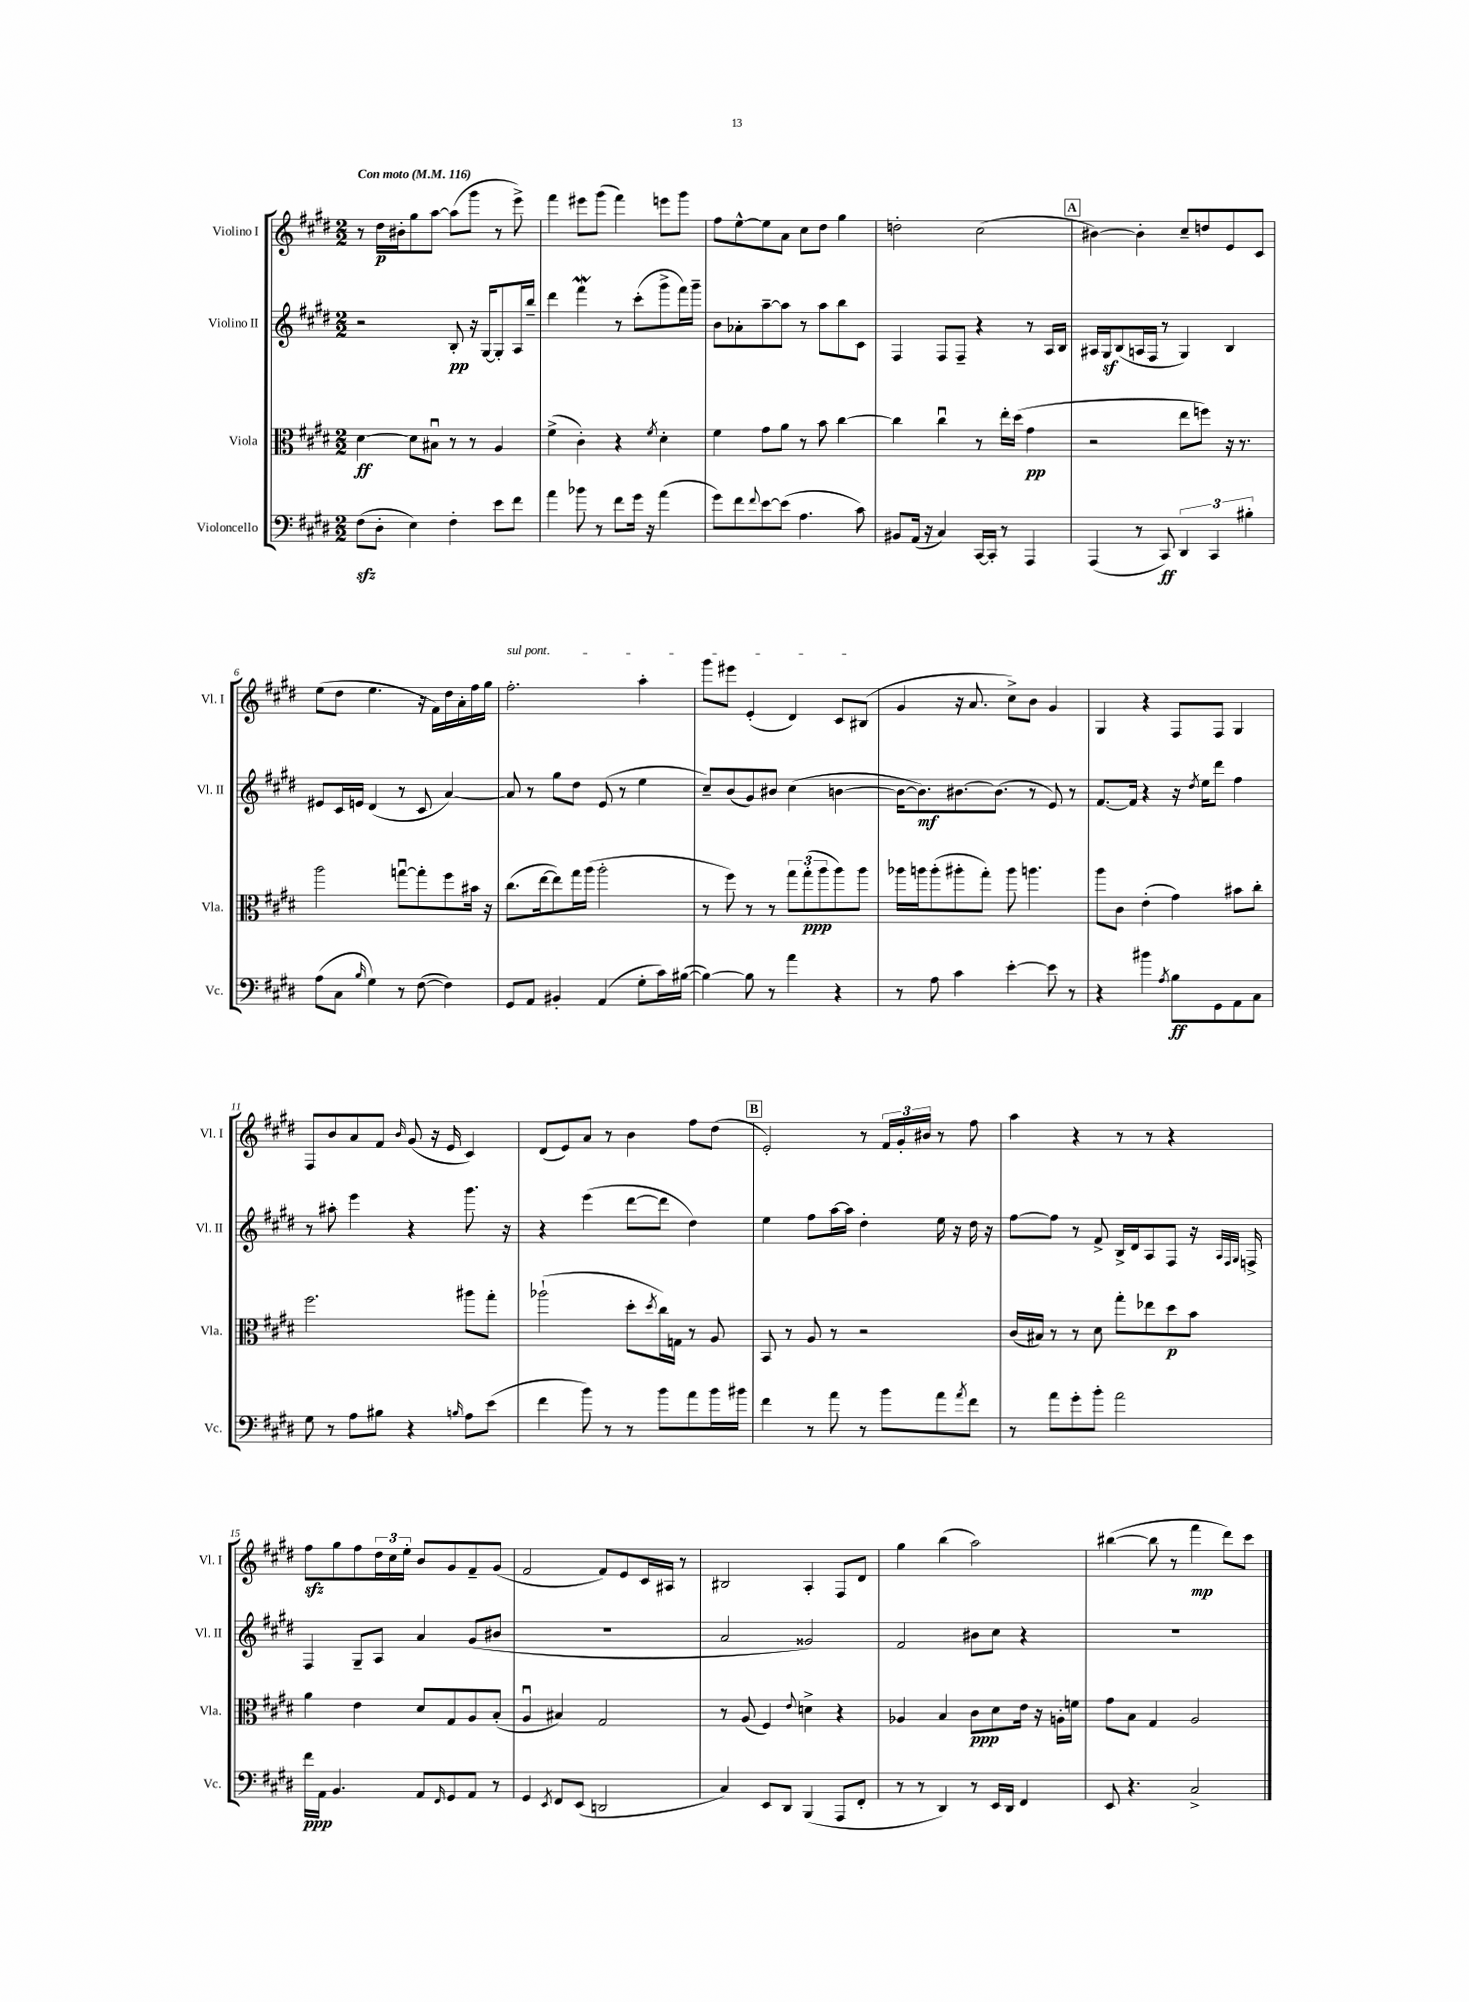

**kern	**dynam	**kern	**dynam	**kern	**dynam	**kern	**dynam
*part4	*part4	*part3	*part3	*part2	*part2	*part1	*part1
*staff4	*staff4	*staff3	*staff3	*staff2	*staff2	*staff1	*staff1
*I"Violoncello	*	*I"Viola	*	*I"Violino II	*	*I"Violino I	*
*I'Vc.	*	*I'Vla.	*	*I'Vl. II	*	*I'Vl. I	*
*clefF4	*	*clefC3	*	*clefG2	*	*clefG2	*
*k[f#c#g#d#]	*	*k[f#c#g#d#]	*	*k[f#c#g#d#]	*	*k[f#c#g#d#]	*
*M2/2	*	*M2/2	*	*M2/2	*	*M2/2	*
*MM116	*	*MM116	*	*MM116	*	*MM116	*
=1	=1	=1	=1	=1	=1	=1	=1
!	!	!	!	!	!	!LO:TX:a:B:t=Con moto	!
(8F#zz\L	.	[4d#\	ff	2r	.	8r	.
8D#'\J	.	.	.	.	.	16dd#\LL	p
.	.	.	.	.	.	16b#X'\J	.
4E\)	.	8d#\L]	.	.	.	8gg#\	.
.	.	8B#Xu\J	.	.	.	[8aa\J	.
4F#'\	.	8r	.	8B'/	pp	(8aa\L]	.
.	.	8r	.	16r	.	8ggg#\J	.
.	.	.	.	[16G#/KL	.	.	.
8e\L	.	4A/	.	8G#'/]	.	8r	.
8f#\J	.	.	.	16A/L	.	8eee^\)	.
.	.	.	.	16bb~/JJ	.	.	.
=2	=2	=2	=2	=2	=2	=2	=2
4a\	.	(4f#^\	.	4ddd#\	.	4fff#\	.
8b-X\	.	4c#'\)	.	4fff#W\	.	8eee#X\L	.
8r	.	.	.	.	.	(8ggg#\J	.
8f#\L	.	4r	.	8r	.	4fff#\)	.
16g#\Jk	.	.	.	(8ccc#'\L	.	.	.
16r	.	.	.	.	.	.	.
.	.	8qf#/	.	.	.	.	.
(4a\	.	4d#'\	.	8ggg#^\	.	8eeen\L	.
.	.	.	.	16fff#\L)	.	8ggg#\J	.
.	.	.	.	16ggg#~\JJ	.	.	.
=3	=3	=3	=3	=3	=3	=3	=3
8g#\L)	.	4f#\	.	8b\L	.	8ff#\L	.
8f#\	.	.	.	8a-X'\	.	[8ee^^\	.
8qqf#/	.	.	.	.	.	.	.
[8e\	.	8g#\L	.	[8aa~\	.	8ee\]	.
(8e\J]	.	8a\J	.	8aa\J]	.	8a\J	.
4.A\	.	8r	.	8r	.	8cc#\L	.
.	.	8b\	.	8aa\L	.	8dd#\J	.
.	.	[4cc#\	.	8bb\	.	4gg#\	.
8c#\)	.	.	.	8c#\J	.	.	.
=4	=4	=4	=4	=4	=4	=4	=4
8BB#X/L	.	4cc#\]	.	4F#/	.	2ddn'\	.
(16AA/Jk	.	.	.	.	.	.	.
16r	.	.	.	.	.	.	.
4C#/)	.	4cc#u\	.	8F#/L	.	.	.
.	.	.	.	8F#~/J	.	.	.
[16CC#/LL	.	8r	.	4r	.	(2cc#\	.
16CC#'/JJ]	.	.	.	.	.	.	.
8r	.	16ee'\LL	.	.	.	.	.
.	.	(16dd#\JJ	.	.	.	.	.
4AAA/	.	4g#\	pp	8r	.	.	.
.	.	.	.	16A/LL	.	.	.
.	.	.	.	16B/JJ	.	.	.
!!LO:REH:place=s1:t=A
=5	=5	=5	=5	=5	=5	=5	=5
(4AAA/	.	2r	.	16A#X/LL	.	[4b#X\)	.
.	.	.	.	16G#z/J	.	.	.
.	.	.	.	(8B/	.	.	.
8r	.	.	.	16An/L	.	4b#'\]	.
.	.	.	.	16F#/JJ	.	.	.
8CC#/)	ff	.	.	8r	.	.	.
6DD#/	.	8ee\L	.	4G#/)	.	8cc#~/L	.
.	.	8ffn\J)	.	.	.	8ddn/	.
6CC#/	.	.	.	.	.	.	.
.	.	16r	.	4B/	.	8e/	.
.	.	8.r	.	.	.	.	.
6B#X'\	.	.	.	.	.	.	.
.	.	.	.	.	.	8c#/J	.
!!LO:LB:g=z
=6	=6	=6	=6	=6	=6	=6	=6
(8A\L	.	2aa\	.	8e#X/L	.	(8ee\L	.
8C#\J	.	.	.	16c#/L	.	8dd#\J	.
.	.	.	.	16en/JJ	.	.	.
16qqB/	.	.	.	.	.	.	.
4G#\)	.	.	.	(4d#/	.	4.ee\	.
8r	.	[8ggnu\L	.	8r	.	.	.
([8F#\	.	8gg'\]	.	8c#/	.	16r	.
.	.	.	.	.	.	16f#\LL)	.
4F#\])	.	8ff#\	.	[4a/)	.	16dd#\	.
.	.	.	.	.	.	16a'\	.
.	.	16b#X\Jk	.	.	.	16ff#\	.
.	.	16r	.	.	.	16gg#\JJ	.
=7	=7	=7	=7	=7	=7	=7	=7
!	!	!	!	!	!	!LO:TX:a:i:t=sul pont.	!
8GG#/L	.	(8.cc#\L	.	8a/]	.	2.ff#'\	.
8AA/J	.	.	.	8r	.	.	.
.	.	[16ee\k	.	.	.	.	.
4BB#X'/	.	8ee\])	.	8gg#\L	.	.	.
.	.	16gg#\L	.	8dd#\J	.	.	.
.	.	(16aa\JJ	.	.	.	.	.
(4AA/	.	2aa'\	.	(8e/	.	.	.
.	.	.	.	8r	.	.	.
8G#'\L	.	.	.	4ee\	.	4aa'\	.
16c#\L)	.	.	.	.	.	.	.
([16B#X\JJ	.	.	.	.	.	.	.
=8	=8	=8	=8	=8	=8	=8	=8
4B#\_)	.	8r	.	8cc#~/L)	.	8ggg#\L	.
.	.	8ff#\)	.	(8b/	.	8eee#X\J	.
8B#\]	.	8r	.	8g#/)	.	(4e'/	.
8r	.	8r	.	8b#X/J	.	.	.
4a\	.	12gg#\L	.	(4cc#\	.	4d#/)	.
.	.	(12gg#'\	ppp	.	.	.	.
.	.	12aa\	.	.	.	.	.
4r	.	8aa\)	.	[4bn\	.	8c#/L	.
.	.	8aa\J	.	.	.	(8B#X/J	.
=9	=9	=9	=9	=9	=9	=9	=9
8r	.	16aa-X\LL	.	16b\KL_	.	4g#/	.
.	.	16aan\J	.	8.b\])	mf	.	.
8A\	.	(8aa'\	.	.	.	.	.
4c#\	.	8aa#X'\	.	[8.b#X\	.	16r	.
.	.	.	.	.	.	8.a/	.
.	.	8gg#'\J)	.	.	.	.	.
.	.	.	.	(8.b#\J]	.	.	.
[4e'\	.	8aa#\	.	.	.	8cc#^\L)	.
.	.	4.aan\	.	8r	.	8b\J	.
8e\]	.	.	.	8e/)	.	4g#/	.
8r	.	.	.	8r	.	.	.
=10	=10	=10	=10	=10	=10	=10	=10
4r	.	8aa\L	.	[8.f#/L	.	4G#/	.
.	.	8c#\J	.	.	.	.	.
.	.	.	.	16f#/Jk]	.	.	.
4b#X\	.	(4e'\	.	4r	.	4r	.
8qA/	.	.	.	.	.	.	.
8B\L	ff	4g#\)	.	16r	.	8F#/L	.
.	.	.	.	8qdd#/	.	.	.
.	.	.	.	16ee\KL	.	.	.
8GG#\	.	.	.	8ddd#\J	.	8F#/J	.
8AA\	.	8b#X\L	.	4ff#\	.	4G#/	.
8C#\J	.	8cc#'\J	.	.	.	.	.
!!LO:LB:g=z
=11	=11	=11	=11	=11	=11	=11	=11
8G#\	.	2.ff#\	.	8r	.	8F#/L	.
8r	.	.	.	8aa#X'\	.	8b/	.
8A\L	.	.	.	4eee\	.	8a/	.
8B#X\J	.	.	.	.	.	8f#/J	.
.	.	.	.	.	.	16qqb/	.
4r	.	.	.	4r	.	(8g#/	.
.	.	.	.	.	.	16r	.
.	.	.	.	.	.	16e/	.
16qqBn/	.	.	.	.	.	.	.
8A\L	.	8aa#X\L	.	8.ggg#\	.	4c#/)	.
(8e\J	.	8gg#'\J	.	.	.	.	.
.	.	.	.	16r	.	.	.
=12	=12	=12	=12	=12	=12	=12	=12
4f#\	.	(2aa-X`\	.	4r	.	(8d#/L	.
.	.	.	.	.	.	8e/)	.
8b\)	.	.	.	(4eee\	.	8a/J	.
8r	.	.	.	.	.	8r	.
8r	.	8dd#'\L	.	[8ddd#\L	.	4b\	.
.	.	8qdd#/	.	.	.	.	.
8b\L	.	16cc#\L)	.	8ddd#\J]	.	.	.
.	.	16Gn\JJ	.	.	.	.	.
8a\	.	8r	.	4dd#\)	.	8ff#\L	.
16b\L	.	8A/	.	.	.	(8dd#\J	.
16b#X\JJ	.	.	.	.	.	.	.
!!LO:REH:place=s1:t=B
=13	=13	=13	=13	=13	=13	=13	=13
4f#\	.	8BB/	.	4ee\	.	2e'/)	.
.	.	8r	.	.	.	.	.
8r	.	8A/	.	8ff#\L	.	.	.
8a\	.	8r	.	[16aa\L	.	.	.
.	.	.	.	16aa\JJ]	.	.	.
8r	.	2r	.	4dd#'\	.	8r	.
8b\L	.	.	.	.	.	24f#/LL	.
.	.	.	.	.	.	24g#'/	.
.	.	.	.	.	.	24b#X/JJ	.
8a\	.	.	.	16ee\	.	8r	.
.	.	.	.	16r	.	.	.
8qa/	.	.	.	.	.	.	.
8f#\J	.	.	.	16dd#\	.	8ff#\	.
.	.	.	.	16r	.	.	.
=14	=14	=14	=14	=14	=14	=14	=14
8r	.	(16c#/LL	.	[8ff#\L	.	4aa\	.
.	.	16B#X/JJ)	.	.	.	.	.
8a\L	.	8r	.	8ff#\J]	.	.	.
8g#'\	.	8r	.	8r	.	4r	.
8b'\J	.	8d#\	.	8f#^/	.	.	.
2a\	.	8gg#'\L	.	16B^/LL	.	8r	.
.	.	.	.	16d#/J	.	.	.
.	.	8ee-X\	.	8A/	.	8r	.
.	.	8dd#\	p	8F#/J	.	4r	.
.	.	8b\J	.	16r	.	.	.
.	.	.	.	32qqA/LLL	.	.	.
.	.	.	.	32qqF#/	.	.	.
.	.	.	.	32qqG#/JJJ	.	.	.
.	.	.	.	16Fn^/	.	.	.
!!LO:LB:g=z
=15	=15	=15	=15	=15	=15	=15	=15
16f#\LL	ppp	4a\	.	4F#/	.	8ff#zz\L	.
16AA\JJ	.	.	.	.	.	.	.
4.BB/	.	.	.	.	.	8gg#\	.
.	.	4e\	.	8G#~/L	.	8ff#\	.
.	.	.	.	8A/J	.	24dd#\L	.
.	.	.	.	.	.	24cc#\	.
.	.	.	.	.	.	24ee'\JJ	.
8AA/L	.	8d#/L	.	4a/	.	8b/L	.
16qqFF#/	.	.	.	.	.	.	.
8GG#/	.	8G#/	.	.	.	8g#/	.
8AA/J	.	8A/	.	(8g#/L	.	8f#~/	.
8r	.	(8B'/J	.	8b#X/J	.	(8g#/J	.
=16	=16	=16	=16	=16	=16	=16	=16
4GG#/	.	4Au/	.	1r	.	2f#/	.
8qEE/	.	.	.	.	.	.	.
8FF#/L	.	4B#X/)	.	.	.	.	.
(8EE/J	.	.	.	.	.	.	.
2DDn/	.	2G#/	.	.	.	8f#/L)	.
.	.	.	.	.	.	8e/	.
.	.	.	.	.	.	16c#/L	.
.	.	.	.	.	.	16A#X/JJ	.
.	.	.	.	.	.	8r	.
=17	=17	=17	=17	=17	=17	=17	=17
4C#/)	.	8r	.	2a/	.	2B#X/	.
.	.	(8A/	.	.	.	.	.
8EE/L	.	4F#/)	.	.	.	.	.
8DD#/J	.	.	.	.	.	.	.
.	.	8qqe/	.	.	.	.	.
(4BBB/	.	4dn^\	.	2g##X/)	.	4A'/	.
8AAA/L	.	4r	.	.	.	8F#/L	.
8FF#'/J	.	.	.	.	.	8d#/J	.
=18	=18	=18	=18	=18	=18	=18	=18
8r	.	4A-X/	.	2f#/	.	4gg#\	.
8r	.	.	.	.	.	.	.
4DD#/)	.	4B/	.	.	.	(4bb\	.
8r	.	8c#\L	ppp	8b#X\L	.	2aa\)	.
16EE/LL	.	8d#\	.	8cc#\J	.	.	.
16DD#/JJ	.	.	.	.	.	.	.
4FF#/	.	16e\Jk	.	4r	.	.	.
.	.	16r	.	.	.	.	.
.	.	16An'\LL	.	.	.	.	.
.	.	16fn\JJ	.	.	.	.	.
=19	=19	=19	=19	=19	=19	=19	=19
8EE/	.	8g#\L	.	1r	.	([4bb#X\	.
4.r	.	8B\J	.	.	.	.	.
.	.	4G#/	.	.	.	8bb#\]	.
.	.	.	.	.	.	8r	.
2C#^/	.	2A/	.	.	.	4fff#\	mp
.	.	.	.	.	.	8ddd#\L)	.
.	.	.	.	.	.	8ccc#\J	.
==	==	==	==	==	==	==	==
*-	*-	*-	*-	*-	*-	*-	*-
